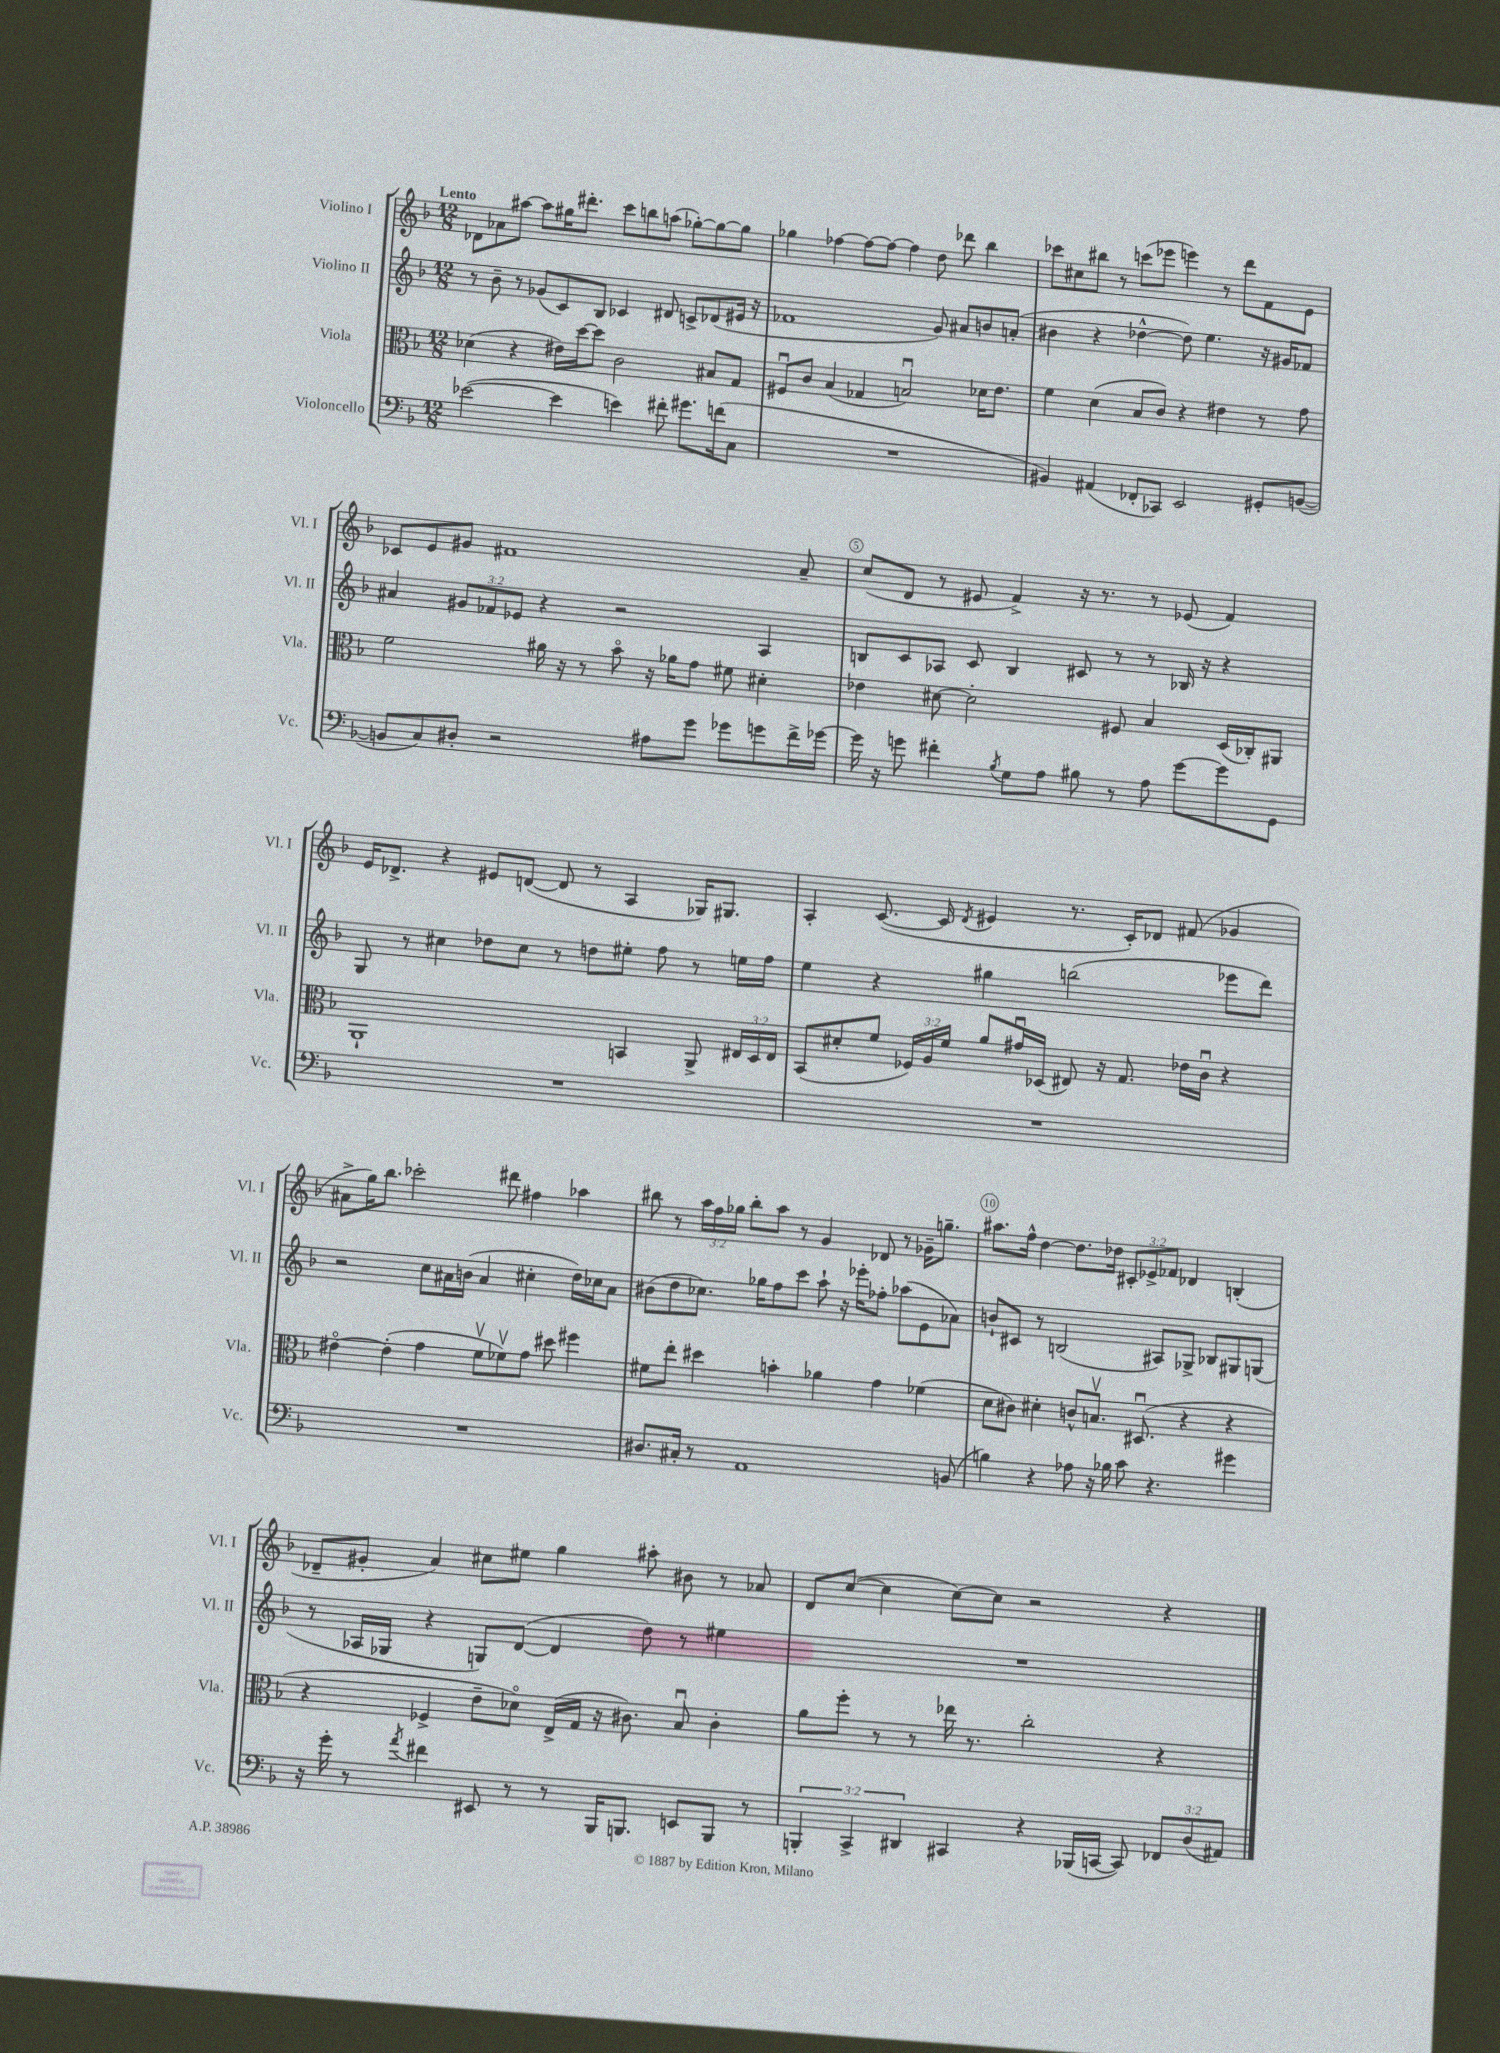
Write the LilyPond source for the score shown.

<<
\new StaffGroup <<
\new Staff = "s0" \with { instrumentName = "Violino I" shortInstrumentName = "Vl. I" } {
    \clef treble \key f \major \numericTimeSignature \time 12/8 \override Staff.TupletNumber.text = #tuplet-number::calc-fraction-text \tempo "Lento"
    \autoBeamOff des'8[ aes'8 ais''8]~ ais''8[ gis''16 dis'''8.]-. c'''8[ b''8 a''8]( ges''8[~-.) ges''8~ ges''8] |
    ges''4 fes''4~ fes''8[~ fes''8]~ fes''4 d''8 des'''8 bes''4 |
    ces'''8[ cis''8 bis''8] r8 c'''8[( ees'''8] e'''4) r8 d'''8[ f'8 e'8] |
    ces'8[ e'8 gis'8] fis'1 a'8-- |
    c''8[( d'8] r8 eis'8 f'4->) r16 r8. r8 ees'8( f'4) |
    e'16[ des'8.]-> r4 eis'8[ d'8]~( d'8 r8 a4 ges16[) gis8.] |
    a4-. c'8.~( c'16 \acciaccatura { d'8 } eis'4 r8. c'16[-.) des'8] fis'8( ges'4 |
    ais'8[-> g''16) bes''8.] ces'''2-. dis'''8 fis''4 aes''4 |
    bis''8 r8 \tuplet 3/2 { a''16[ f''16 ges''16] } bis''8[-. a''8] r8 g'4 des'8 r8 ges'16[-- g''8.]-- |
    ais''8.[ f''16]-^ d''4~ d''8.[ des''16] \tuplet 3/2 { cis'8[-. ees'8-> fes'8] } des'4 b4-.( |
    des'8[-- gis'8]-. a'4) cis''8[ eis''8] g''4 ais''8-. bis'8 r8 aes'8 |
    d'8[ c''8]~( c''4 c''8[~) c''8] r2 r4 \bar "|." |
}
\new Staff = "s1" \with { instrumentName = "Violino II" shortInstrumentName = "Vl. II" } {
    \clef treble \key f \major \numericTimeSignature \time 12/8 \override Staff.TupletNumber.text = #tuplet-number::calc-fraction-text
    \autoBeamOff r8 bes'8-- r8 ges'8[( c'8) bes8] ces'4 dis'8 c'8[-> des'8( eis'16] r16 |
    fes'1 g'8) ais'8[ b'8 a'8]-.( |
    bis'4 r4 des''4~-^ des''8) e''4. r16 gis'16[ fes'8] |
    ais'4 \tuplet 3/2 { gis'8[ fes'8 ees'8] } r4 r2 a4 |
    b8[ c'8 aes8] c'8 b4 cis'8 r8 r8 bes16 r16 r4 |
    g8 r8 cis''4 des''8[ cis''8] r8 d''8[ eis''8]-. f''8 r8 e''16[ f''16] |
    e''4 r4 gis''4 b''2( ees'''8[ d'''8]) |
    r2 c''8[ ais'16 b'16]( ais'4 cis''4-. d''16[) ces''16 ais'8] |
    bis'8[( d''8 ces''8.]) ges''16[ f''8 c'''8] a''8-! r16 ees'''16[-. fes''8]-. aes''8[( e'8 aes'8]) |
    b'8[-! cis'8] r8 b2( ais8[) ges8]-> bes8[ gis8 g8]( |
    r8 aes16[ ges16] r4 g8[) d'8]~( d'4 d''8) r8 eis''4 |
    R1. \bar "|." |
}
\new Staff = "s2" \with { instrumentName = "Viola" shortInstrumentName = "Vla." } {
    \clef alto \key f \major \numericTimeSignature \time 12/8 \override Staff.TupletNumber.text = #tuplet-number::calc-fraction-text
    \autoBeamOff des'4( r4 eis'16[) d''16~ d''8] c'2 bis8[ g8] |
    fis8[\downbow c'8] bes4( ges4 b2\downbow) des'16[ e'8.] |
    f'4 d'4( bes8[ c'8]) r4 eis'4 r8 g'8 |
    f'2 ais'16 r16 r8 bes'8\flageolet r16 aes'16[ g'8] fis'8 dis'4-. |
    ees'4 dis'8~ dis'2-. fis8 bes4 d16[( ces16-.) ais,8] |
    a,1-! b,4 a,8-> \tuplet 3/2 { eis16[ d16 eis16] } |
    bes,8[( dis'8-. f'8] \tuplet 3/2 { fes16[) a16 f'16] } a'8[ gis'16\downbow des16]( eis8) r16 g8. ees'16[ c'16]\downbow r4 |
    eis'4~\flageolet eis'4-.( g'4 f'8[\upbow fes'8\upbow) g'8] dis''8 fis''4 |
    fis'8[ e''8]-. dis''4 b'4-. aes'4 g'4 fes'4( |
    d'8[ cis'8]) dis'4-. c'8[-^ b8.]\upbow dis8.\downbow( r4 r4 |
    r4 fes4-> e'8[-- des'8]\flageolet) e16[->( g16] r16 cis'8.) bes8\downbow cis'4-. |
    a'8[ f''8]-. r8 r8 ees''16 r8. c''2-. r4 \bar "|." |
}
\new Staff = "s3" \with { instrumentName = "Violoncello" shortInstrumentName = "Vc." } {
    \clef bass \key f \major \numericTimeSignature \time 12/8 \override Staff.TupletNumber.text = #tuplet-number::calc-fraction-text
    \autoBeamOff ees'2~( ees'4 e'4) fis'8-. gis'8.[ f'16( c8] |
    R1. |
    bis,4) ais,4( fes,8[-. ces,8]) e,2 gis,8[-. b,8]~( |
    b,8[ c8) dis8]-. r2 ais8[ g'8] ges'8[ g'8 f'16-> ges'16]~ |
    ges'16 r16 g'8 fis'4-. \acciaccatura { bes8 } g8[ a8] bis8 r8 a8 g'8[~ g'8 g,8] |
    R1. |
    R1. |
    R1. |
    dis8.[ cis16]-. r8 a,1 b,8( |
    b4) r4 aes8 r16 bes16 c'8 r4. gis'4 |
    r16 g'16-. r8 \acciaccatura { a'8 } fis'4 eis,8 r8 r8 bes,,16[ b,,8.] e,8[ b,,8] r8 |
    \tuplet 3/2 { b,,4-. c,4-> dis,4 } cis,4 r4 bes,,16[( c,16]~ c,8) \tuplet 3/2 { fes,8[ d8( ais,8]) } \bar "|." |
}
>>
>>
\layout { \context { \Score \override BarNumber.break-visibility = ##(#f #t #t) barNumberVisibility = #(every-nth-bar-number-visible 5) \override BarNumber.stencil = #(make-stencil-circler 0.1 0.3 ly:text-interface::print) } }
